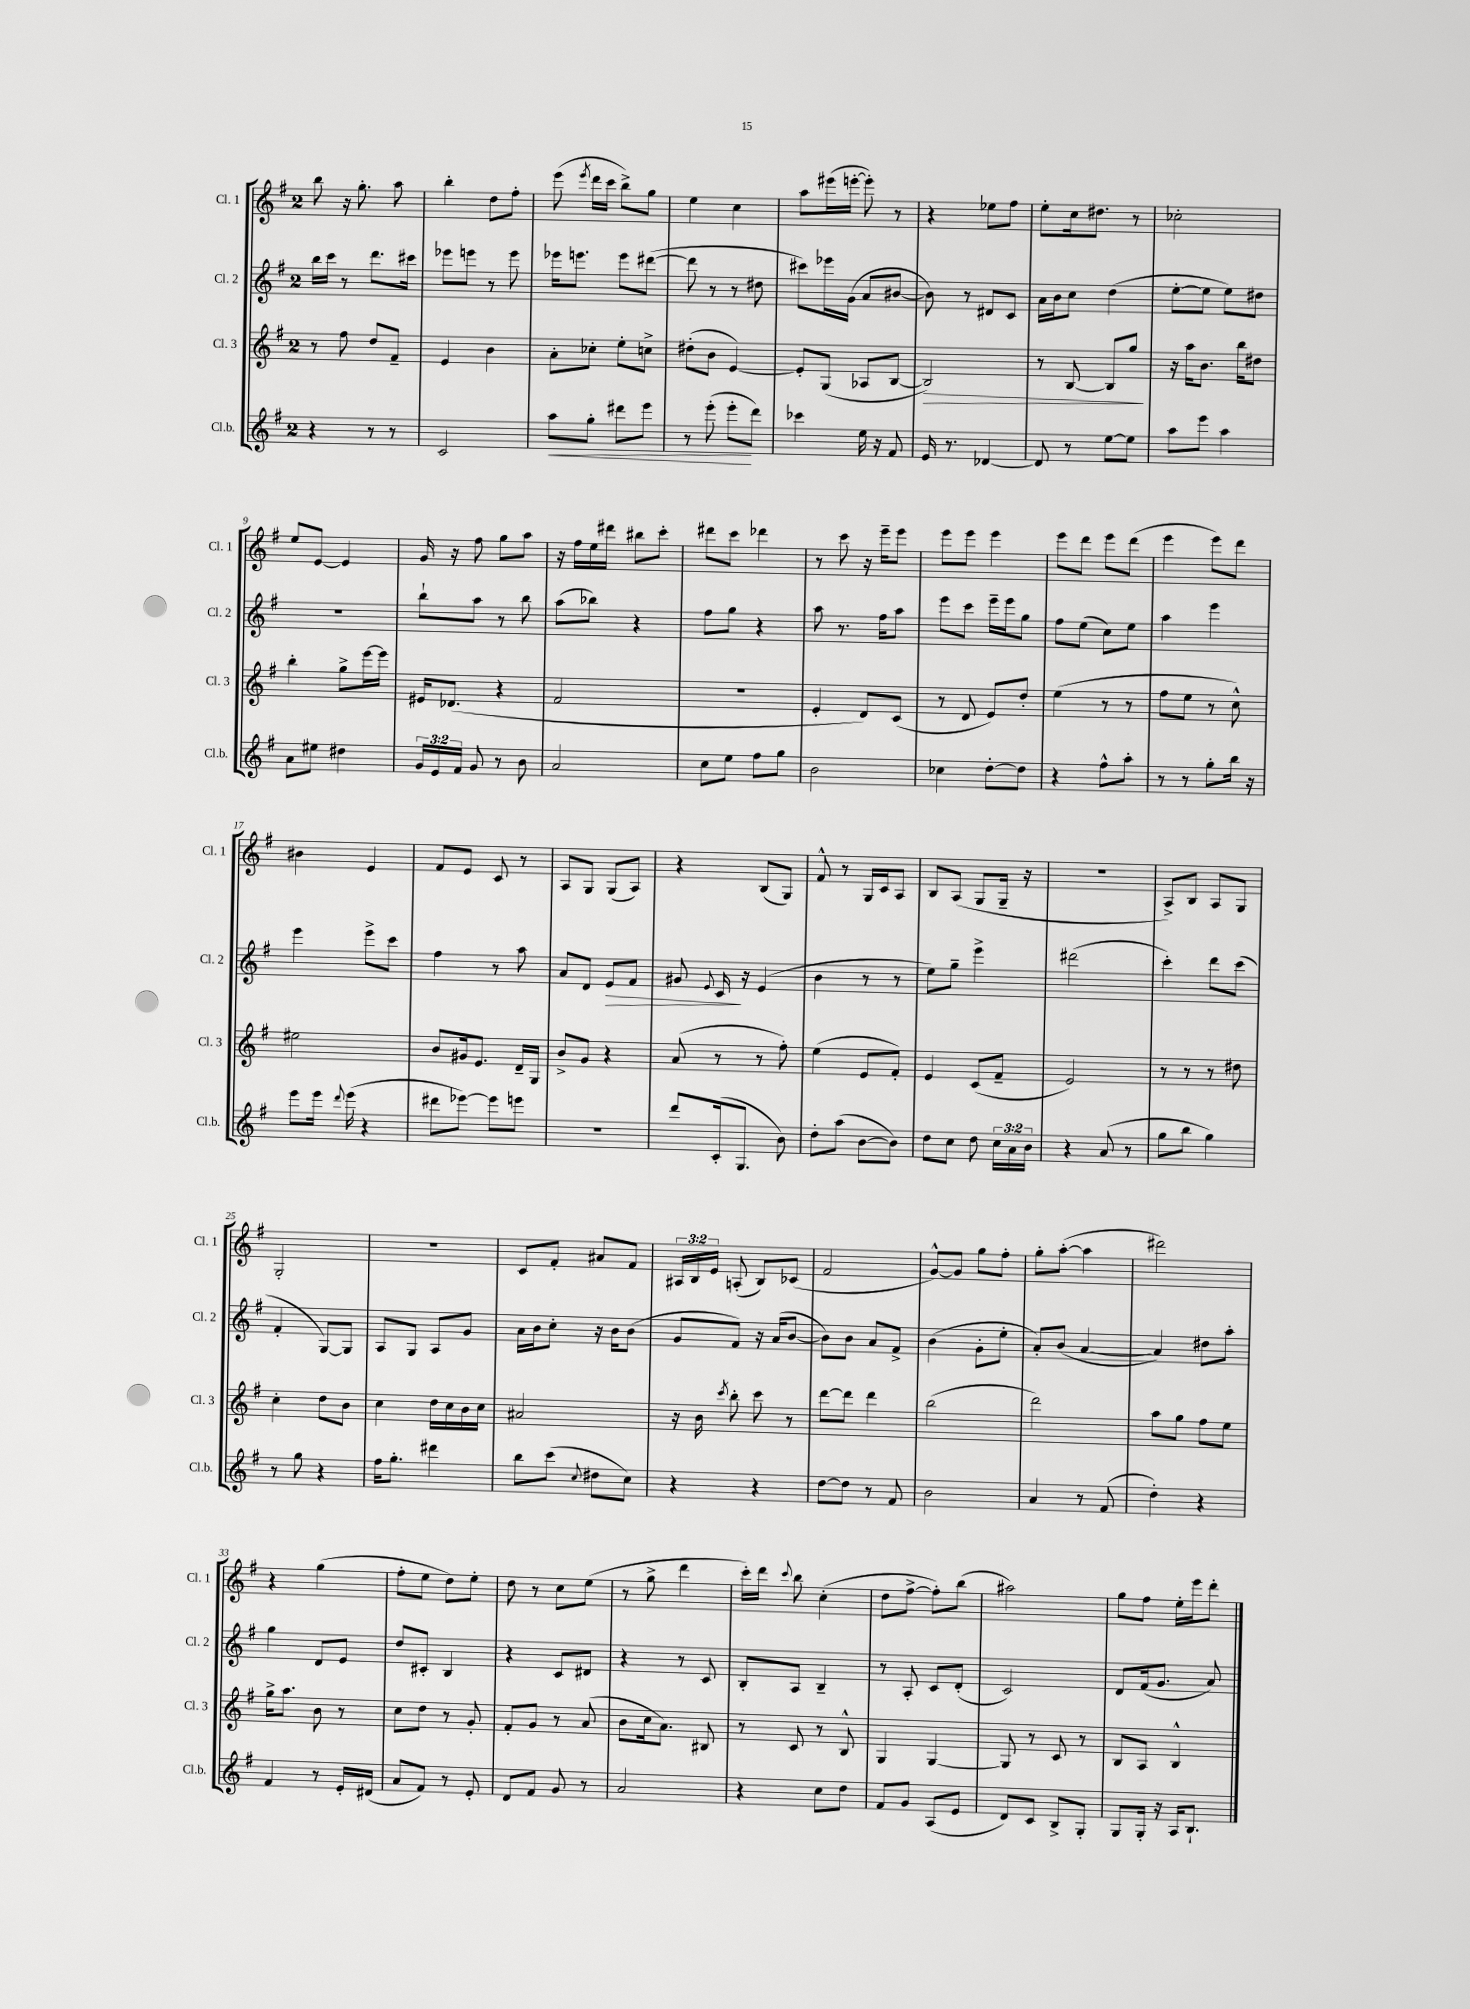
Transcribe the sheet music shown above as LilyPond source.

<<
\new StaffGroup <<
\new Staff = "s0" \with { instrumentName = "Cl. 1" shortInstrumentName = "Cl. 1" } {
    \clef treble \key g \major \once \override Staff.TimeSignature.style = #'single-digit \time 2/4 \override Staff.TupletNumber.text = #tuplet-number::calc-fraction-text
    \autoBeamOff b''8 r16 g''8.-. a''8 |
    b''4-. d''8[ fis''8]-. |
    e'''8( \acciaccatura { e'''8 } d'''16[ c'''16] b''8[->) g''8] |
    e''4 c''4 |
    a''8[ eis'''16( e'''16]~-. e'''8-.) r8 |
    r4 ees''8[ fis''8] |
    e''8[-. c''16 dis''8.] r8 |
    ces''2-. |
    e''8[ e'8]~ e'4 |
    g'16 r16 fis''8 g''8[ a''8] |
    r16 fis''16[ e''16 dis'''16] bis''8[ c'''8]-. |
    dis'''8[ c'''8] des'''4 |
    r8 c'''8 r16 e'''16[-- e'''8] |
    e'''8[ e'''8] e'''4 |
    e'''8[ d'''8] e'''8[ d'''8]( |
    e'''4 e'''8[) d'''8] |
    bis'4 e'4 |
    fis'8[ e'8] c'8 r8 |
    a8[ g8] g8[( a8]) |
    r4 b8[( g8]) |
    fis'8-^ r8 g16[ c'16 a8] |
    b8[ a8]( g8[ g16]-- r16 |
    r2 |
    a8[->) b8] a8[ g8] |
    g2-. |
    R2 |
    c'8[ fis'8]-. ais'8[ fis'8] |
    \tuplet 3/2 { ais16[ b16 e'16] } a8-.( b8[) ces'8]( |
    fis'2 |
    g'8[~-^) g'8] g''8[ fis''8]-. |
    g''8[-. a''8]~-.( a''4 |
    dis'''2) |
    r4 g''4( |
    fis''8[-. e''8] d''8[) e''8]-. |
    d''8 r8 c''8[ e''8]( |
    r8 g''8-> d'''4 |
    c'''16[-.) d'''16] \appoggiatura { c'''8 } b''8 c''4-.( |
    d''8[ fis''8]~-> fis''8[-.) b''8]( |
    ais''2) |
    g''8[ fis''8] e''16[-. e'''16 d'''8]-. \bar "|." |
}
\new Staff = "s1" \with { instrumentName = "Cl. 2" shortInstrumentName = "Cl. 2" } {
    \clef treble \key g \major \once \override Staff.TimeSignature.style = #'single-digit \time 2/4
    \autoBeamOff b''16[ c'''16] r8 d'''8.[ cis'''16] |
    ees'''8[ e'''8] r8 e'''8 |
    ees'''16[ e'''8.] e'''8[ dis'''8]~( |
    dis'''8 r8 r8 dis''8 |
    cis'''8[) ees'''16 g'16]( a'8[ bis'8]~ |
    bis'8) r8 dis'8[ c'8] |
    a'16[ b'16 c''8] d''4( |
    e''8[~-. e''8] e''8[) dis''8] |
    R2 |
    b''8[-! a''8] r8 b''8 |
    a''8[( bes''8]) r4 |
    fis''8[ g''8] r4 |
    a''8 r8. fis''16[ a''8] |
    e'''8[ c'''8] e'''16[-- e'''16 g''8] |
    fis''8[ e''8]( c''8[) e''8] |
    a''4 e'''4 |
    e'''4 e'''8[-> c'''8] |
    fis''4 r8 a''8 |
    a'8[ d'8] e'8[\> fis'8] |
    gis'8 \appoggiatura { e'8 } c'16\! r16 e'4( |
    b'4 r8 r8 |
    e''8[) g''8]-- e'''4-> |
    dis'''2( |
    c'''4-.) d'''8[ c'''8]( |
    fis'4-. g8[~) g8] |
    a8[ g8] a8[ g'8] |
    a'16[ b'16 c''8]-. r16 b'16[ b'8]( |
    g'8[ fis'8]) r16 a'16[( b'8]~ |
    b'8[) b'8] a'8[ fis'8]-> |
    b'4( g'8[-. e''8]-. |
    a'8[-.) b'8]( a'4~ |
    a'4) dis''8[ a''8]-. |
    g''4 d'8[ e'8] |
    d''8[ cis'8]-. b4 |
    r4 c'8[ dis'8] |
    r4 r8 c'8 |
    b8[-. a8] b4-- |
    r8 a8-. c'8[ d'8]-.( |
    c'2) |
    d'8[ fis'16( g'8.] a'8) \bar "|." |
}
\new Staff = "s2" \with { instrumentName = "Cl. 3" shortInstrumentName = "Cl. 3" } {
    \clef treble \key g \major \once \override Staff.TimeSignature.style = #'single-digit \time 2/4
    \autoBeamOff r8 fis''8 d''8[ fis'8]-- |
    e'4 b'4 |
    a'8[-. ces''8]-. e''8[-. c''8]-> |
    dis''8[-.( b'8] e'4~) |
    e'8[-. g8]( aes8[ b8]~ |
    b2\>) |
    r8 b8~ b8[ g''8]\! |
    r16 a''16[ b'8.] b''16[ dis''8] |
    b''4-. g''8[-> e'''16~ e'''16] |
    eis'16[ des'8.]( r4 |
    fis'2 |
    r2 |
    e'4-. d'8[) c'8]( |
    r8 d'8 e'8[) d''8]-. |
    e''4( r8 r8 |
    fis''8[ e''8] r8 c''8-^) |
    eis''2 |
    b'8[ gis'16 e'8.] d'16[-- g16] |
    b'8[-> g'8] r4 |
    a'8( r8 r8 fis''8-.) |
    e''4( e'8[ fis'8]-.) |
    e'4 c'8[( fis'8]-- |
    e'2) |
    r8 r8 r8 dis''8 |
    c''4-. d''8[ b'8] |
    c''4 d''16[ c''16 b'16 c''16] |
    ais'2 |
    r16 b'16 \acciaccatura { c'''8 } b''8-. c'''8 r8 |
    d'''8[~ d'''8] d'''4 |
    b''2( |
    d'''2) |
    a''8[ g''8] fis''8[ e''8] |
    g''16[-> a''8.] b'8 r8 |
    c''8[ d''8] r8 g'8-. |
    fis'8[-. g'8] r8 a'8( |
    b'8[ c''16 a'8.]) bis8 |
    r8 c'8 r8 b8-^ |
    g4 g4~ |
    g8 r8 c'8 r8 |
    b8[ a8] b4-^ \bar "|." |
}
\new Staff = "s3" \with { instrumentName = "Cl.b." shortInstrumentName = "Cl.b." } {
    \clef treble \key g \major \once \override Staff.TimeSignature.style = #'single-digit \time 2/4 \override Staff.TupletNumber.text = #tuplet-number::calc-fraction-text
    \autoBeamOff r4 r8 r8 |
    c'2 |
    a''8[\< g''8]-. dis'''8[ e'''8] |
    r8 e'''8-.( e'''8[-.\! d'''8]) |
    ces'''4 e''16 r16 fis'8 |
    e'16 r8. des'4~ |
    des'8 r8 e''8[~ e''8] |
    a''8[ e'''8] a''4 |
    a'8[ eis''8] dis''4 |
    \tuplet 3/2 { g'16[ e'16 fis'16] } g'8 r8 b'8 |
    a'2 |
    c''8[ e''8] fis''8[ g''8] |
    b'2 |
    ces''4 d''8[~-. d''8] |
    r4 fis''8[-^ a''8]-. |
    r8 r8 g''8[-. b''16] r16 |
    e'''8[ e'''16] \appoggiatura { d'''8 } e'''16( r4 |
    dis'''8[ ees'''8]~) ees'''8[ e'''8] |
    r2 |
    d'''8[ c'16-.( g8.] b'8) |
    d''8[-. a''8]( b'8[~ b'8]) |
    d''8[ c''8] d''8 \tuplet 3/2 { c''16[ a'16 b'16] } |
    r4 a'8( r8 |
    g''8[ b''8] g''4) |
    r8 g''8 r4 |
    fis''16[ g''8.]-. dis'''4 |
    b''8[ c'''8]( \appoggiatura { c''8 } dis''8[ c''8]) |
    r4 r4 |
    d''8[~ d''8] r8 fis'8 |
    b'2 |
    a'4 r8 fis'8( |
    d''4-.) r4 |
    fis'4 r8 e'16[-. dis'16]( |
    a'8[ fis'8]) r8 e'8-. |
    d'8[ fis'8] g'8 r8 |
    a'2 |
    r4 c''8[ d''8] |
    fis'8[ g'8] a8[( e'8] |
    d'8[) c'8] b8[-> g8]-. |
    g8[ g16]-. r16 a16[ b8.]-! \bar "|." |
}
>>
>>
